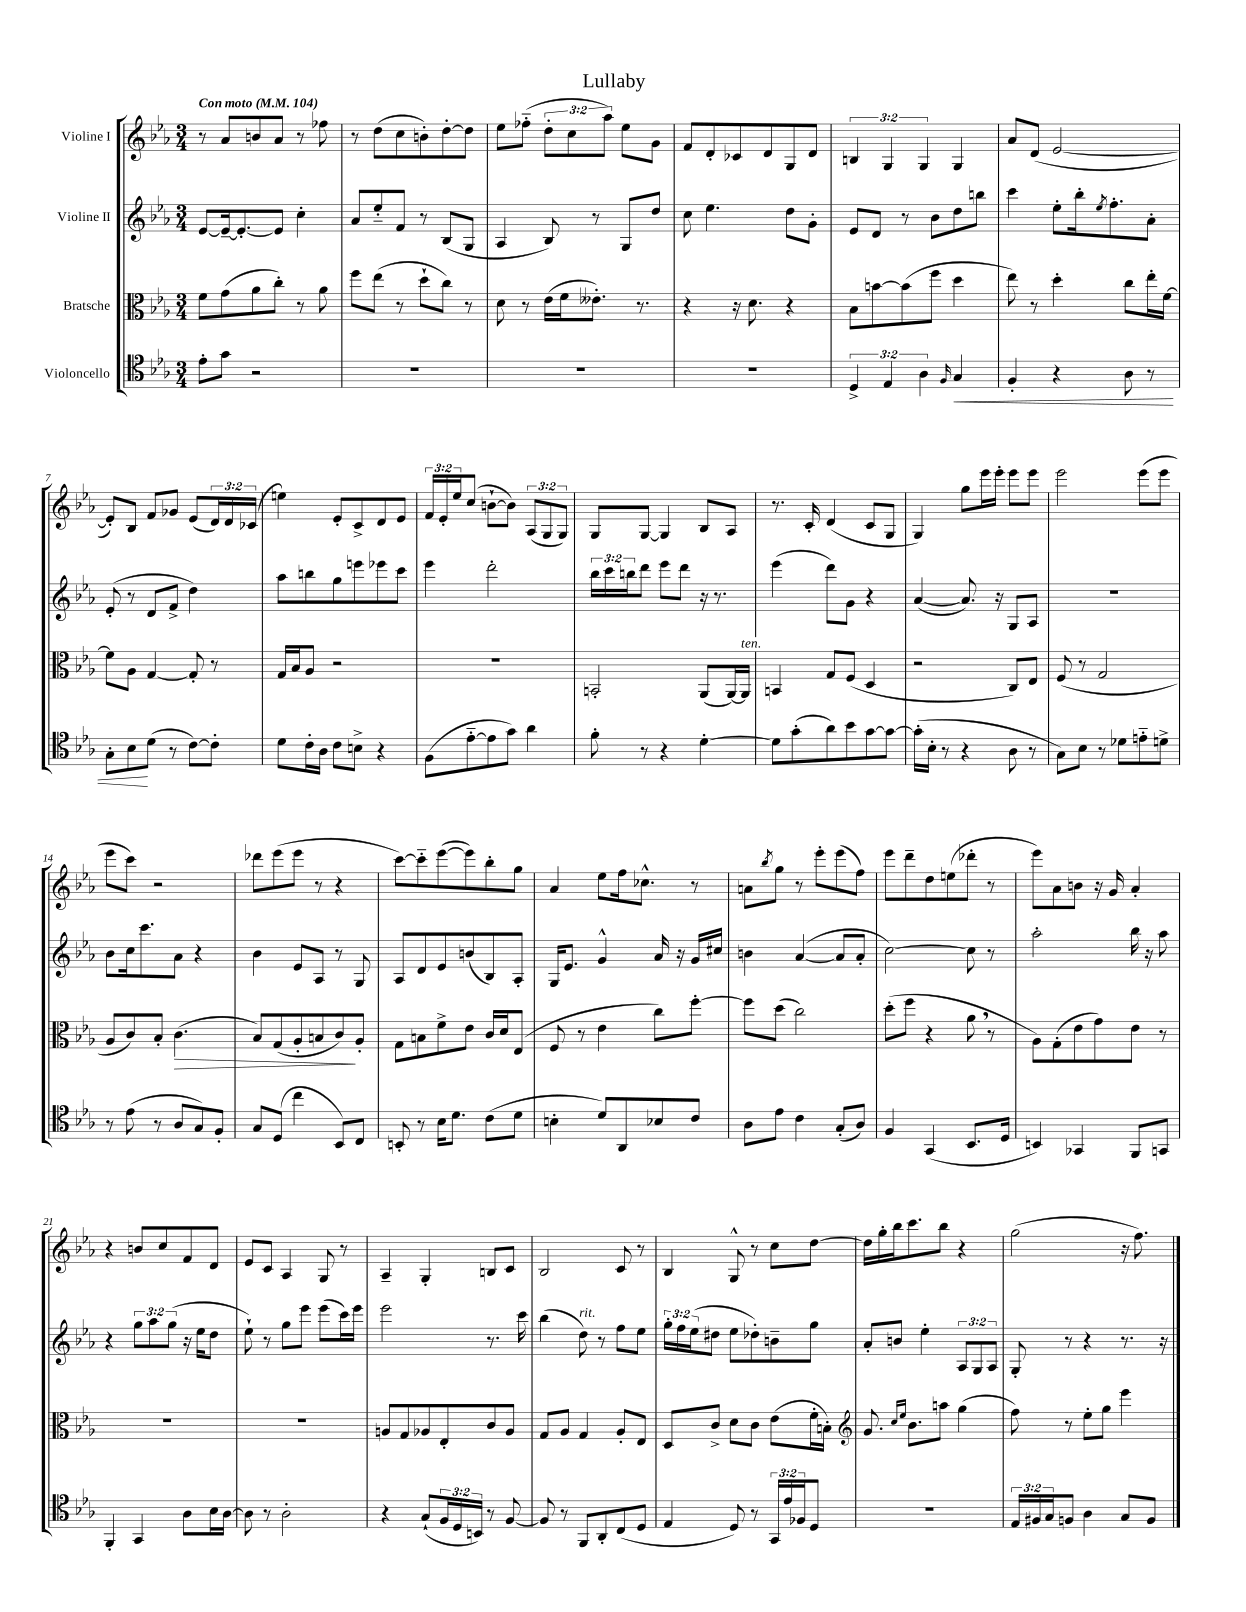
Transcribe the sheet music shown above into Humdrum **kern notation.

**kern	**kern	**kern	**kern
*staff4	*staff3	*staff2	*staff1
*clefC4	*clefC3	*clefG2	*clefG2
*k[b-e-a-]	*k[b-e-a-]	*k[b-e-a-]	*k[b-e-a-]
*M3/4	*M3/4	*M3/4	*M3/4
*MM104	*MM104	*MM104	*MM104
8e-'\L	8f\L	[8e-/L	8r
8g\J	(8g\	16e-~/_k	8a-/L
.	.	8.e-'/_	.
2r	8a-\	.	8b/
.	8cc'\J)	8e-/]J	8a-/J
.	8r	4cc'\	8r
.	8a-\	.	8ff-\
=	=	=	=
2.r	8ff\L	8a-/L	8r
.	(8ee-\J	8ee-'~/	(8dd\L
.	8r	8f/J	8cc\
.	8dd`\L	8r	8b'\)
.	8cc\J)	(8B-/L	[8dd'\
.	8r	8G/J	8dd\]J
=	=	=	=
2.r	8d\	4A-/	8ee-\L
.	8r	.	(8ff-'~\J
.	(16e-\LL	8B-/)	12dd'\L
.	16f\J	.	.
.	.	.	12cc\
.	8.e--'\J)	8r	.
.	.	.	12aa-\J)
.	.	8G/L	8ee-\L
.	8.r	.	.
.	.	8dd/J	8g\J
=	=	=	=
2.r	4r	8cc\	8f/L
.	.	4.ee-\	8d'/
.	16r	.	8c-/
.	8.d\	.	.
.	.	.	8d/
.	4r	8dd\L	8G/
.	.	8g'\J	8d/J
=	=	=	=
6D^/	8B-\L	8e-/L	6B/
.	[8b\	8d/J	.
6E-/	.	.	6G/
.	(8b\]	8r	.
6A-\	.	.	6G/
.	8ff\J	8b-\L	.
16qqF/	.	.	.
4G/	4dd\	8dd\	4G/
.	.	8bb\J	.
=	=	=	=
4F'/	8ee-\)	4ccc\	8a-/L
.	8r	.	(8d/J
4r	4dd'\	8ee-'\L	[2e-/
.	.	16bb-'\k	.
.	.	8qee-/	.
.	.	8.ff'\	.
8A-\	8cc\L	.	.
8r	16ee-'\L	8a-'\J	.
.	[16f\JJ	.	.
=	=	=	=
8G'\L	8f\]L	(8e-'/	8e-'/]L)
8B-\	8A-\J	8r	8B-/J
(8d\J	[4G/	8d/L	8f/L
8r	.	8f^/J	8g-/J
[8c\L)	8G'/]	4dd\)	(8e-/L
8c'\]J	8r	.	24d/L)
.	.	.	24d/
.	.	.	(24c-/JJ
=	=	=	=
8d\L	16G/LL	8aa-\L	4ee\)
.	16B-/J	.	.
16c'\L	8A-/J	8bb\	.
16A-\JJ	.	.	.
8c\L	2r	8gg\	8e-'/L
8B^\J	.	8eee\	8c^/
4r	.	8eee-\	8d/
.	.	8ccc\J	8e-/J
=	=	=	=
(8F\L	2.r	4eee-\	24f/LL
.	.	.	24e-'/
.	.	.	24ee-/J
[8e-'~\	.	.	(8cc/J
8e-\]	.	2ddd'\	[8b`\L
8g\J)	.	.	8b\]J)
4a-\	.	.	(12A-/L
.	.	.	12G/
.	.	.	12G/J)
=	=	=	=
8f'\	2BB'/	24bb-\LL	8G/L
.	.	24ccc\	.
.	.	24bb\J	.
8r	.	8ddd\J	[8G/J
4r	.	8eee-\L	4G/]
.	.	8ddd\J	.
[4d'\	(8AA-/L	16r	8B-/L
.	.	8.r	.
.	[16AA-/L)	.	8A-/J
.	16AA-/]JJ	.	.
=	=	=	=
8d\]L	4BB/	(4eee-\	8.r
(8g'\	.	.	.
.	.	.	16c'/
8a-\)	8G/L	8ddd\L)	(4d/
8b-\	(8F/J	8g\J	.
[8g\	4D/	4r	8c/L
8g\_J	.	.	8G/J
=	=	=	=
(16g'\]LL	2r	([4a-/	4G/)
16B-'\JJ	.	.	.
8r	.	.	.
4r	.	8.a-/])	8gg\L
.	.	.	16eee-\L
.	.	16r	16eee-'\JJ
8A-\	8C/L)	8G/L	8eee-\L
8r	8E-/J	8A-/J	8eee-\J
=	=	=	=
8G\L)	(8F/	2.r	2eee-\
8B-\J	8r	.	.
8r	2G/	.	.
8d-\L	.	.	.
8e'~\	.	.	(8eee-\L
8d^\J	.	.	8eee-\J
=	=	=	=
8r	8A-/L	8b-\L	8eee-\L
(8e-\	8c/)	16cc\k	8ccc\J)
.	.	8.ccc\	.
8r	8B-'/J	.	2r
8A-/L	(4.c\	8a-\J	.
8G/)	.	4r	.
8F'/J	.	.	.
=	=	=	=
8G/L	8B-/L)	4b-\	8ddd-\L
(8D/J	(8G/	.	(8eee-\
4cc\	8A-'/	8e-/L	8eee-\J
.	8B/	8A-/J	8r
8BB-/L)	8c/)	8r	4r
8C/J	8A-'/J	8G/	.
=	=	=	=
8BB'/	8G\L	8A-/L	[8ccc\L)
8r	8B\	8d/	8ccc'~\]
16B-\LK	8f^\	8e-/	([8eee-\
8.d\J	.	.	.
.	8e-\J	(8b/	8eee-\])
(8c\L	16c/LL	8B-/)	8bb-'\
.	16d/J	.	.
8d\J	(8E-/J	8A-'/J	8gg\J
=	=	=	=
4B'\	8F/	16G/LK	4a-/
.	.	8.e-/J	.
.	8r	.	.
8d/L)	4e-\	4g^^/	8ee-\L
8AA-/	.	.	16ff\k
.	.	.	8.cc-^^\J
8B-/	8cc\L)	16a-/	.
.	.	16r	.
8c/J	[8ff'\J	16g/LL	8r
.	.	16cc#/JJ	.
=	=	=	=
8A-\L	8ff\]L	4b\	8a\L
.	.	.	8qbb-/
8e-\J	(8dd\J	.	8gg\J
4c\	2cc\)	([4a-/	8r
.	.	.	8eee-'\L
(8G'/L	.	8a-/]L	(8eee-\
8A-/J)	.	8a-'/J	8ff\J)
=	=	=	=
4F/	(8dd'\L	[2cc\)	8eee-\L
.	8ff\J	.	8ddd~\
(4GG/	4r	.	8dd\
.	.	.	(8ee\
8.BB-/L	8a-\	8cc\]	8ddd-'\J
.	8r	8r	8r
16D/Jk	.	.	.
=	=	=	=
4BB/)	8A-\L)	2aa-'\	8eee-\L)
.	(8G'\	.	8a-\
4GG-/	8e-\	.	8b\J
.	8g\)	.	16r
.	.	.	16g/
8FF/L	8e-\J	16bb-\	4a-'/
.	.	16r	.
8GG/J	8r	8aa-\	.
=	=	=	=
4FF'/	2.r	4r	4r
4GG/	.	12gg\L	8b/L
.	.	12aa-\	.
.	.	.	8cc/
.	.	(12gg\J	.
8A-\L	.	16r	8f/
.	.	16ee-\LK	.
16B-\L	.	8dd\J	8d/J
[16A-\JJ	.	.	.
=	=	=	=
8A-\]	2.r	8ee-`\)	8e-/L
8r	.	8r	8c/J
2A-'\	.	8gg\L	4A-/
.	.	8eee-\J	.
.	.	(8eee-\L	8G/
.	.	16ccc\L)	8r
.	.	16eee-\JJ	.
=	=	=	=
4r	8A/L	2eee-\	4A-~/
.	8G/	.	.
(8G`/L	8A-/	.	4G'/
24F/L	8E-'/	.	.
24D/	.	.	.
24BB/JJ)	.	.	.
8r	8c/	8.r	8B/L
[8F/	8A-/J	.	8c/J
.	.	16ccc\	.
=	=	=	=
8F/]	8G/L	(4bb-\	2B-/
8r	8A-/J	.	.
8FF/L	4G/	8dd\)	.
8AA-'/	.	8r	.
(8C/	8A-'/L	8ff\L	8c/
8D/J	8E-/J	8ee-\J	8r
=	=	=	=
4E-/	8D/L	24gg'\LL	4B-/
.	.	24ff\	.
.	.	(24ee-\J	.
.	8c^/J	8dd#\J	.
8D/)	8d\L	8ee-\L	8G^^/
8r	8c\J	8dd-'\)	8r
24GG/LL	(8e-\L	8b~\	8cc\L
24e-/	.	.	.
24F-/J	.	.	.
8D/J	16f'\L	8gg\J	[8dd\J
.	16B'\JJ)	.	.
=	=	=	=
*	*clefG2	*	*
2.r	8.g/	8a-'/L	16dd\]LL
.	.	.	16gg'\
.	.	8b/J	16bb-\J
.	16qqcc/LL	.	.
.	16qqee-/JJ	.	.
.	8.b-\L	.	8.ccc\
.	.	4ee-'\	.
.	8aa\J	.	8bb-\J
.	(4gg\	12A-/L	4r
.	.	12G/	.
.	.	12A-/J	.
=	=	=	=
24E-/LL	8ff\)	8G'/	(2gg\
24F#/	.	.	.
24G/J	.	.	.
8F/J	8r	8r	.
4A-\	8ee-'\L	4r	.
.	8gg\J	.	.
8G/L	4eee-\	8.r	16r
.	.	.	8.ff\)
8F/J	.	.	.
.	.	16r	.
==	==	==	==
*-	*-	*-	*-
